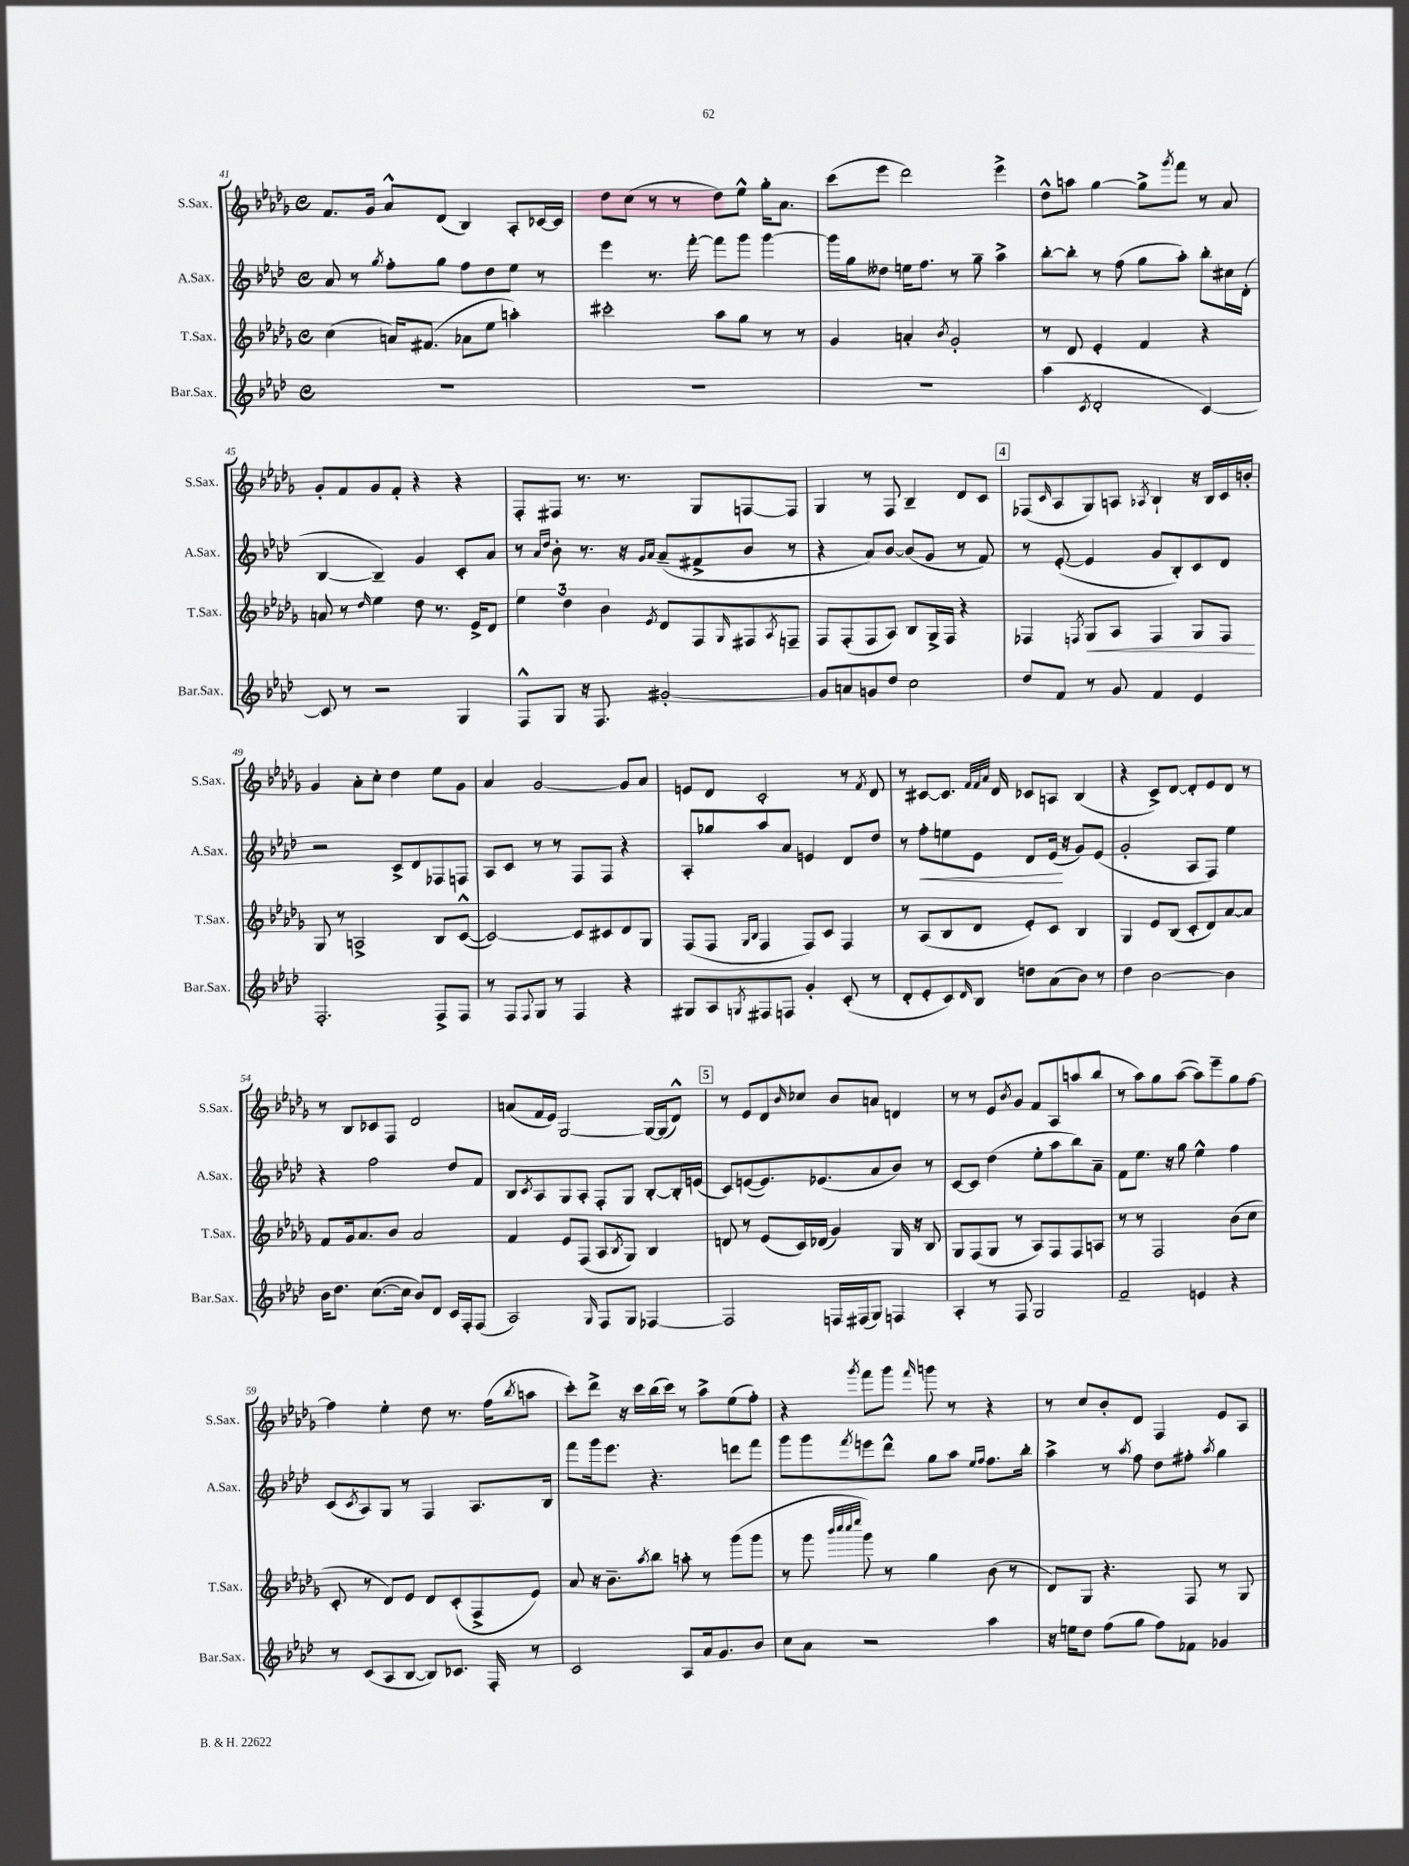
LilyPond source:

<<
\new StaffGroup <<
\new Staff = "s0" \with { instrumentName = "S.Sax." shortInstrumentName = "S.Sax." } {
    \clef treble \key des \major \defaultTimeSignature \time 4/4
    f'8. ges'16 aes'8-^ des'8( bes4) aes8-. ces'16~ ces'16 |
    des''8 c''8( r8 r8 des''8) ees''8-^ ges''16-. aes'8. |
    c'''8( ees'''8 des'''2) ees'''4-> |
    des''8-^ a''8 ges''4~ ges''8-> \acciaccatura { ges'''8 } f'''8 r8 aes'8 |
    ges'8-. f'8 ges'8 f'8-. r4 r4 |
    f8-. fis8 r8. r8. ges8 f8~ f8 |
    ges4 r8 f8 bes4-- des'8 c'8 |
    \mark \markup { \box "4" } fes8( \grace { c'16 } aes8 ges8) a8 \acciaccatura { aes8 } bes4-! r16 bes16 c'16 b'16-. |
    ges'4 aes'8-. c''8-. des''4 ees''8 ges'8 |
    aes'4 ges'2~ ges'8 aes'8 |
    e'8 des'8 c'2-. r8 \acciaccatura { f'8 } des'8 |
    r8 cis'8~ cis'8. \grace { f'32 f'32 aes'32 } des'16 ces'8 a8 bes4( |
    r4 c'8->) des'8~ des'8-. ees'8 des'8 r8 |
    r8 bes8 ces'8 f8 des'2 |
    a'8( f'16 ees'16) ges2~ ges16~ ges16( des'8-^) |
    \mark \markup { \box "5" } r8 ees'8 des'8 \grace { bes'16 } ces''8 bes'8 a'8 d'4 |
    r8 r8 ees'8 \acciaccatura { bes'8 } ges'8 f'8 aes8 a''8( bes''8 |
    r8 aes''8) ges''8 aes''8~( aes''8) ees'''8-- ges''8 f''8~ |
    f''4 ees''4-. des''8 r8. f''16( \acciaccatura { bes''8 } a''8 |
    c'''8-.) des'''8-> r16 c'''16 bes''16( c'''16) r8 aes''8-> ees''8( f''8-.) |
    r4 \acciaccatura { ges'''8 } f'''8 ges'''8 \grace { f'''16 } g'''8 r8 r4 |
    r8 c''8 bes'8-. des'8 f4 ees'8 aes8 \bar "|." |
}
\new Staff = "s1" \with { instrumentName = "A.Sax." shortInstrumentName = "A.Sax." } {
    \clef treble \key aes \major \defaultTimeSignature \time 4/4
    aes'8 r8 \acciaccatura { g''8 } f''8-. g''8 f''8 des''8 ees''8 r8 |
    ees'''4 r8. f'''16~-. f'''8 g'''8 g'''4~ |
    g'''16 g''16 deses''8 e''16 f''8. r8 g''8-- aes''4-> |
    bes''8~-. bes''8-. r8 f''8( g''8 aes''8-.) bes''8-. cis''16 des'16-.( |
    bes4~ bes4--) g'4 c'8-. aes'8 |
    r8 \grace { aes'16 des''16 } bes'8-. r8. r16 \grace { g'16 aes'16 } aes'8--( fis'8-> bes'8 r8 |
    r4 aes'8) bes'8~ bes'8( g'8 r8 f'8) |
    \mark \markup { \box "4" } r8 ees'8~-.( ees'4 g'8 bes8-.) c'8 des'8 |
    r2 c'8-> des'8 fes8 f8 |
    aes8 c'8 r8 r8 f8 f8 r4 |
    aes8-. ges''8 aes''8 aes'8 e'4 des'8 des''8 |
    r8 f''8-.\< e''8 ees'8 des'8 ees'16\!( r16 g'8) ees'8( |
    g'2-. aes8 f8) ees''4 |
    r4 f''2 des''8 f'8 |
    bes8 \acciaccatura { c'8 } aes8 g8 aes8-. f8-. g8 bes8~-. bes16-. e'16( |
    \mark \markup { \box "5" } c'8) e'8~( e'8.) ees'8.( aes'8 bes'8) r8 |
    c'8~ c'8 des''4( ees''8-. aes''8 bes''8) aes'8-- |
    f'8 ees''8. r16 g''8 ees''4-^ f''4 |
    c'8( \acciaccatura { c'8 } aes8) g8 r8 f4 aes8. bes16 |
    f'''8 g'''16 ees'''8. r4. d'''8 f'''8 |
    g'''8 g'''8 \acciaccatura { f'''8 } e'''8 des'''8-^ g''8 aes''8 \grace { ees''16 f''16 } f''8. bes''16-. |
    aes''4-> r8 \acciaccatura { aes''8 } f''8 des''8 fis''8-. \acciaccatura { aes''8 } g''4 \bar "|." |
}
\new Staff = "s2" \with { instrumentName = "T.Sax." shortInstrumentName = "T.Sax." } {
    \clef treble \key des \major \defaultTimeSignature \time 4/4
    c''4( a'16) fis'8.( aes'8 ees''8 a''4-.) |
    cis'''2-. aes''8 ges''8 r8 r8 |
    ges'4 a'4-. \acciaccatura { bes'8 } ges'2-. |
    r8 des'8 ees'4-. f'4 r4 |
    a'8 r8 \grace { des''16 } ees''4 des''8 r8. ees'16-> des'8 |
    \tuplet 3/2 { ees''4 des''4 bes'4 } \acciaccatura { ees'8 } des'8 f8 \grace { ges16 } fis8 \acciaccatura { aes8 } f8-- |
    f8 f8-.( f8 aes8) bes8 ges16-> f16 r4 |
    \mark \markup { \box "4" } fes4 \acciaccatura { f8 } ges8\< aes8 f4 ges8 f8\! |
    ges8 r8 a2-> bes8 c'8~-^( |
    c'2~) c'8 cis'8 des'8 ges8 |
    f8( f8 \grace { ges16 bes16 } f4 f8) c'8 f4 |
    r8 aes8( bes8 des'8 ees'8-.) c'8 bes4 |
    ges4 ees'8 bes8( c'8-. des'8) aes'8~ aes'8 |
    f'8 ges'16 aes'8. bes'8 aes'2 |
    f'4 ees'8 f8( aes8 \acciaccatura { bes8 } ges8) bes4 |
    \mark \markup { \box "5" } d'8 r8 ees'8( c'16) des'16( ges'4) ges16 r16 bes8 |
    ges8 f8( ges8 r8 aes8) f8 f8 a8 |
    r8 r8 f2 bes'8( c''8 |
    c'8-. r8 des'8) ees'8 des'8 c'8-.( f8-> ees'8) |
    aes'8 r16 bes'8.-- \acciaccatura { aes''8 } bes''8 a''8-. r8 ges'''8( ges'''8 |
    r8 ges'''8 \grace { bes'''32 c''''32 c''''32 ees''''32 } ges'''8) r8 ges''4 bes'8( r8 |
    des'8) ges8 r4. f8 r8 ges8 \bar "|." |
}
\new Staff = "s3" \with { instrumentName = "Bar.Sax." shortInstrumentName = "Bar.Sax." } {
    \clef treble \key aes \major \defaultTimeSignature \time 4/4
    R1 |
    R1 |
    R1 |
    aes''4( \acciaccatura { c'8 } des'2-. c'4~) |
    c'8 r8 r2 g4 |
    f8-^ g8 r16 f8. gis'2~-. |
    gis'8 a'8 g'8 des''8 c''2 |
    \mark \markup { \box "4" } des''8 f'8 r8 g'8 f'4 ees'4 |
    f2.-. f8-> f8 |
    r8 f8 \appoggiatura { f8 } g8 r8 f4 r4 |
    gis8 aes8 \acciaccatura { g8 } fis8 f8 g'4-. c'8-.( r8 |
    des'8-. ees'8-. c'8) \grace { des'16 } bes8 d''8 aes'8( bes'8) r8 |
    des''4 bes'2~ bes'4 |
    bes'16 des''8. c''8.~( c''16 bes'8) des'8 c'16 f16-. f8( |
    aes2) \grace { g16 } f8 g8 fes4~ |
    \mark \markup { \box "5" } fes2 f16 fis16( g8) f4 |
    aes4-. r8 f8 g2 |
    f'2-- e'4 r4 |
    r8 c'8( aes8 bes8~ bes8) ces'8. f16-. r8 |
    c'2 aes8 aes'16 g'8. bes'8 |
    c''8 aes'8 r2 aes''4 |
    r16 e''16 des''8 f''8( g''8 f''8) fes'8 ges'4 \bar "|." |
}
>>
>>
\layout { \context { \Score currentBarNumber = #41 } }
